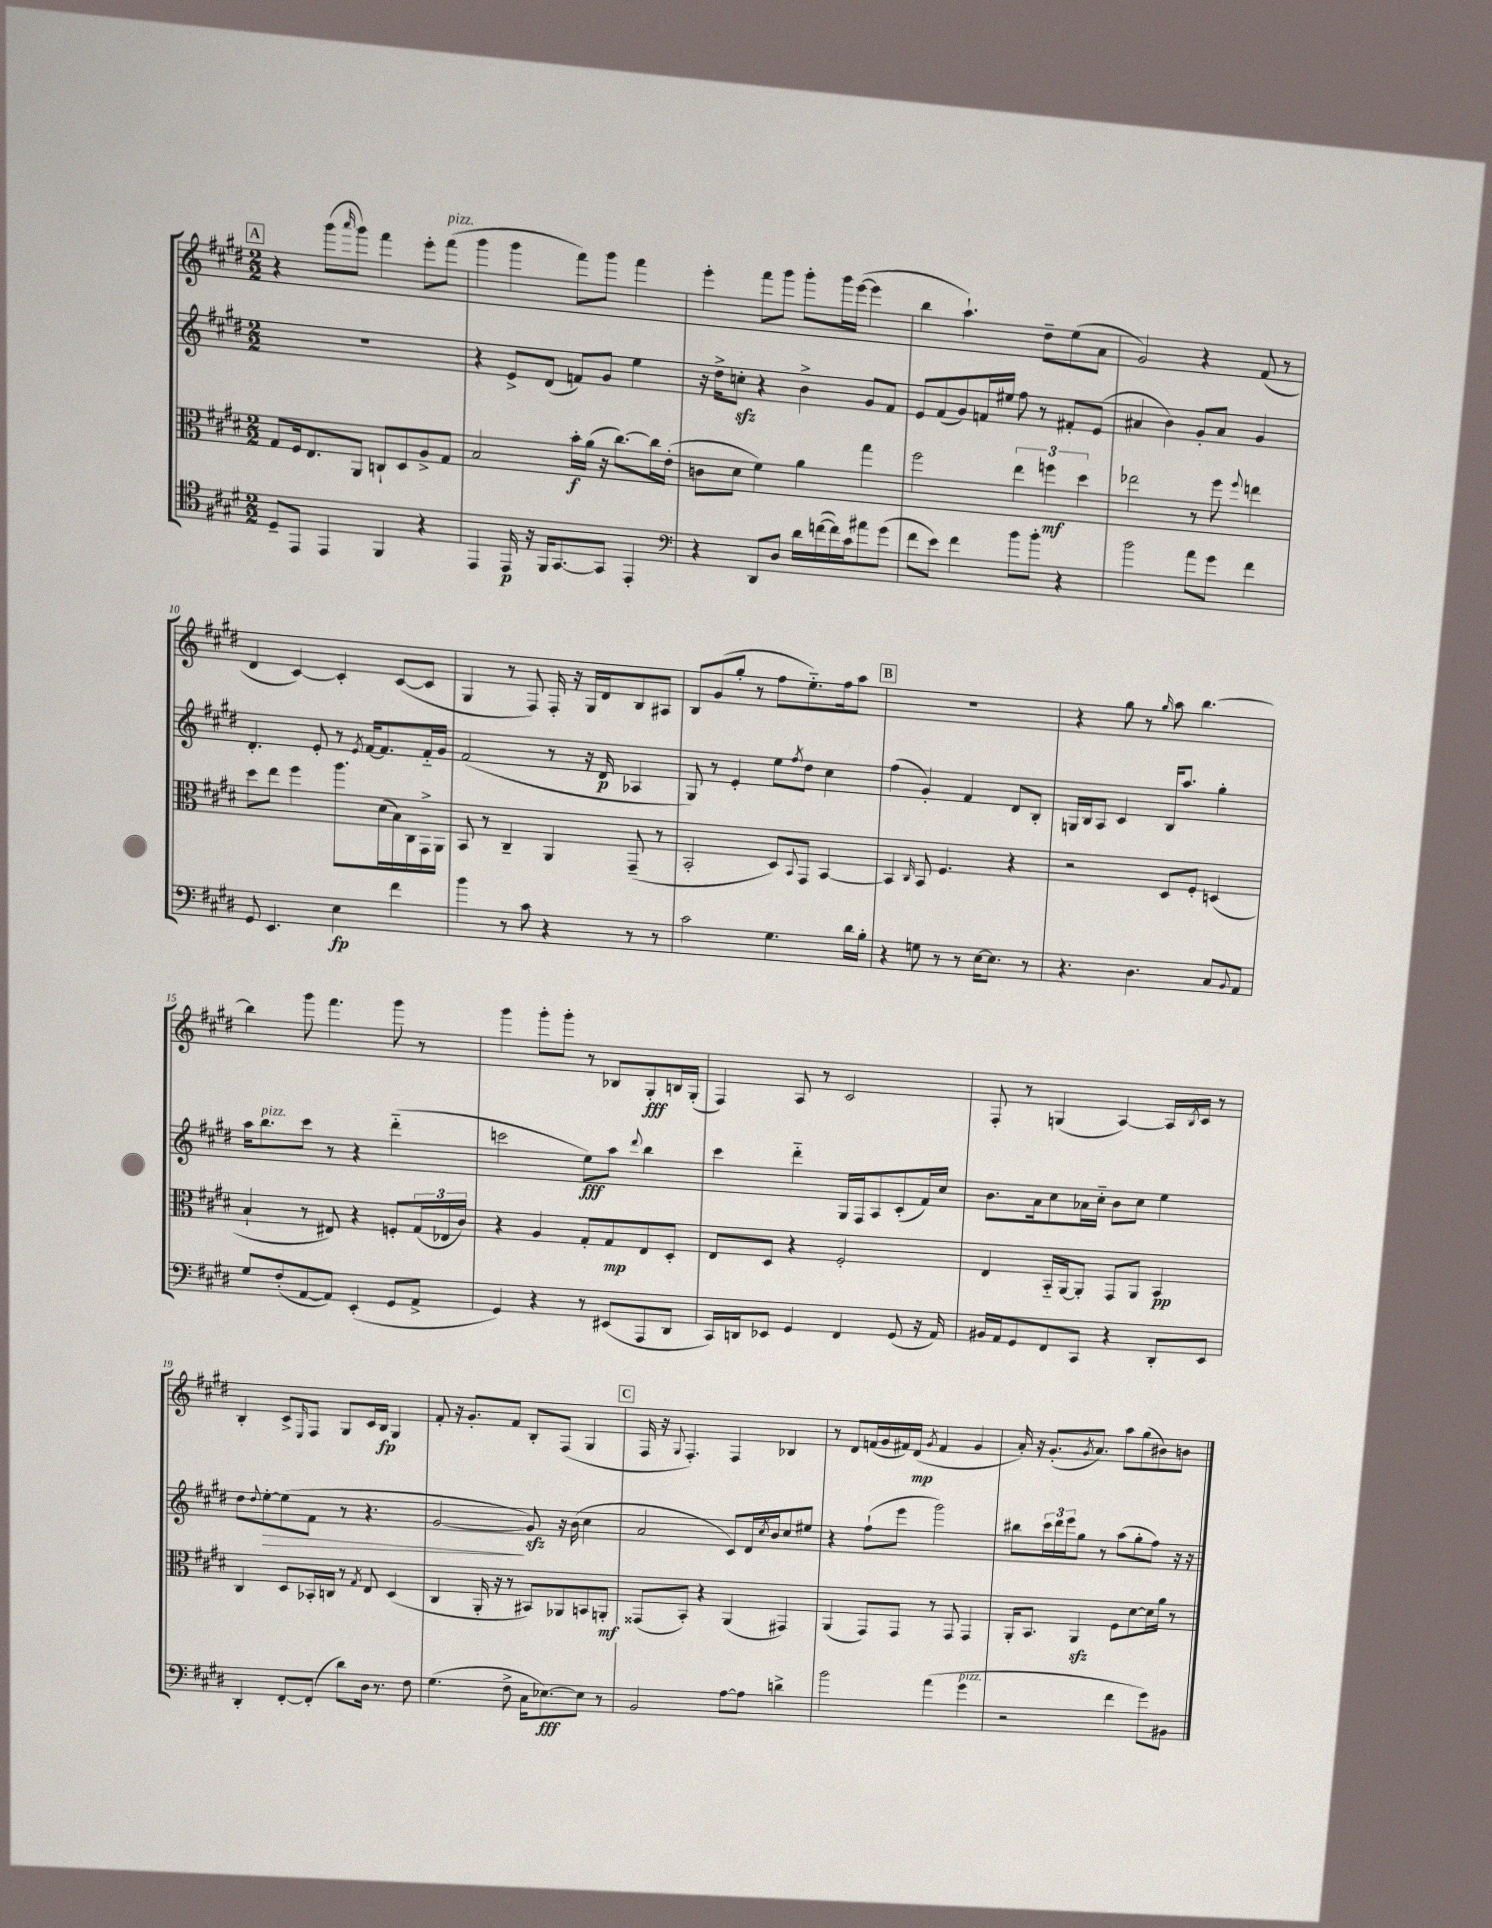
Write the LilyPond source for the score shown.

<<
\new StaffGroup <<
\new Staff = "s0" {
    \clef treble \key e \major \numericTimeSignature \time 2/2
    \mark \markup { \box "A" } r4 gis'''8( \grace { a'''16 } gis'''8) fis'''4 e'''8-. fis'''8^\markup { \italic "pizz." }( |
    gis'''4 gis'''4 fis'''8) gis'''8 fis'''4 |
    e'''4-. fis'''8 gis'''8 gis'''8-. gis'''16 e'''16~( e'''4 |
    b''4 a''4.-!) dis''8-- e''8( a'8 |
    gis'2) r4 fis'8( r8 |
    dis'4 cis'4~) cis'4-. cis'8~( cis'8 |
    gis4 r8 fis8) fis16-. r16 gis16 dis'16 b8 ais8 |
    b8 gis'8( gis''8-. r8 fis''8 e''8.-_) fis''16 a''8 |
    \mark \markup { \box "B" } R1 |
    r4 gis''8 r8 \grace { gis''16 } a''8 b''4.~ |
    b''4 gis'''8 fis'''4. gis'''8 r8 |
    gis'''4 gis'''8-. gis'''8-. r8 bes8 gis8-.\fff b16 gis16-.( |
    fis4) a8 r8 cis'2 |
    fis8-. r8 g4( a4~) a16 \acciaccatura { b8 } cis'16 r8 |
    b4-. cis'8-> \grace { e16 } fis8 gis8 cis'16 b16\fp gis4 |
    fis'8-. r16 gis'8.-. fis'8 b8-. fis8( gis4 |
    \mark \markup { \box "C" } fis16 r16 \appoggiatura { gis8 } fis4.-.) fis4 bes4 |
    r8 dis'8 f'16( gis'16 fis'16) dis'16\mp( \acciaccatura { gis'8 } fis'4 gis'4 |
    a'16-.) r16 gis'8.-.( \acciaccatura { gis'8 } a'8.) a''8 gis''8( bis'8) b'8 \bar "|." |
}
\new Staff = "s1" {
    \clef treble \key e \major \numericTimeSignature \time 2/2
    \mark \markup { \box "A" } R1 |
    r4 e'8-> dis'8( f'8) gis'8 e''4 |
    r16 dis''16-> c''8-.\sfz r4 b'4-> gis'8 fis'8 |
    e'8 fis'8( gis'8) f'16 eis''16 fis''8 r8 fis'8-. e'8( |
    ais'4 b'4) gis'8-. ais'8 gis'4 |
    dis'4.-. e'8-. r8 \acciaccatura { e'8 } fis'16~ fis'8. fis'16-_ gis'16 |
    fis'2( r8 r16 dis'16\p aes4 |
    gis8) r8 e'4-. e''8 \acciaccatura { fis''8 } dis''8 cis''4 |
    \mark \markup { \box "B" } fis''4( gis'4-.) fis'4 dis'8 b8-. |
    g16 b16 a8 cis'4 b16 a''8. gis''4-. |
    a''16 b''8.^\markup { \italic "pizz." } cis'''8 r8 r4 dis'''4-_( |
    c'''2 e''8\fff) a''8 \appoggiatura { dis'''8 } b''4 |
    cis'''4 dis'''4-_ gis16 fis16 a8 cis'8-.( fis'16) cis''16 |
    b'8. a'16 cis''8 aes'16 cis''16-_ b'8 cis''8 e''4 |
    dis''8 \appoggiatura { dis''8 } e''8~-.\> e''8( fis'8 r8 r4. |
    gis'2~\! gis'8\sfz) r16 b'16( cis''4 |
    \mark \markup { \box "C" } a'2 cis'8) dis'16 \acciaccatura { cis''8 } b'16 cis''8 eis''8 |
    r4 fis''8-!( e'''8 gis'''2) |
    bis''8 \tuplet 3/2 { cis'''16 dis'''16 e'''16 } gis''8 r8 a''8( gis''8-. fis''8) r16 r16 \bar "|." |
}
\new Staff = "s2" {
    \clef alto \key e \major \numericTimeSignature \time 2/2
    \mark \markup { \box "A" } gis8 fis16 e8. a,8 c8-! dis8 a8-> gis8 |
    b2 b'16-.\f a'16( r16 cis''8.~) cis''16 e'16-.( |
    c'8 dis'8 fis'4) a'4 gis''4 |
    fis''2 \tuplet 3/2 { e''4 f''4\mf dis''4 } |
    ees''2 r8 fis''8 \appoggiatura { fis''8 } e''4 |
    dis''8 e''8 fis''4 a''8. dis'16( b16) cis16 gis,16-> a,16 |
    b,8 r8 cis4-- a,4 gis,8--( r8 |
    b,2-. dis8) \appoggiatura { b,8 } gis,8 b,4~ |
    \mark \markup { \box "B" } b,4 \grace { cis16 } b,8 fis4. r4 |
    r2 dis8 fis8-. d4( |
    b4-! r8 eis8) r4 f8-. \tuplet 3/2 { gis16( ees16 cis'16) } |
    r4 a4 gis8-. gis8\mp e8 dis8-. |
    e8 dis8 r4 fis2-. |
    e4 b,16-_ a,16~ a,8-. gis,8 a,8 b,4\pp |
    cis4 dis8 bes,16-. c16 r8 \acciaccatura { gis8 } e8 dis4( |
    cis4 a,16-. r16 r8 bis,8) aes,8 b,8 a,8-.\mf |
    \mark \markup { \box "C" } gisis,8( b,8-.) r4 a,4( gis,4) |
    a,4( gis,8) gis,8 r8 gis,8 gis,4 |
    a,16-. b,8. a,4\sfz fis8 dis'8~ dis'16 a'16 r8 \bar "|." |
}
\new Staff = "s3" {
    \clef tenor \key e \major \numericTimeSignature \time 2/2
    \mark \markup { \box "A" } dis8-- e,8 e,4 fis,4 r4 |
    e,4 e,16\p r16 fis,16 gis,8.~ gis,8 e,4-. |
    \clef bass r4 dis,8 dis8 dis'16 f'16~( f'16) cis'16 ais'8 gis'8( |
    fis'8 e'8) fis'4 b'8 b'8-. r4 |
    b'2 a'8 gis'8 fis'4 |
    gis,8 e,4. e4\fp fis'4 |
    b'4 r8 cis'8 r4 r8 r8 |
    cis'2 gis4. dis'16 b16-. |
    \mark \markup { \box "B" } r4 g8 r8 r8 e16~ e8. r8 |
    r4. dis4. cis8 \appoggiatura { b,8 } a,8 |
    gis8 fis8-.( a,8~ a,8) e,4-.( gis,8 a,8-> |
    gis,4) r4 r8 eis,8( a,,8 dis,8 |
    cis,16) d,16 ees,8 gis,4 fis,4 gis,8( r16 a,16) |
    bis,16 a,16 gis,8 fis,8 cis,8 r4 dis,8-. e,8 |
    dis,4-. fis,8~-. fis,8-.( dis'8) dis16 r8. fis8 |
    gis4.( fis8-> cis16 ees8.~\fff) ees8 r8 |
    \mark \markup { \box "C" } b,2 a8~ a8 d'4-> |
    b'2 a'4( gis'4^\markup { \italic "pizz." } |
    r2 fis'4 gis'8) bis,8 \bar "|." |
}
>>
>>
\layout { \context { \Score currentBarNumber = #5 } }
